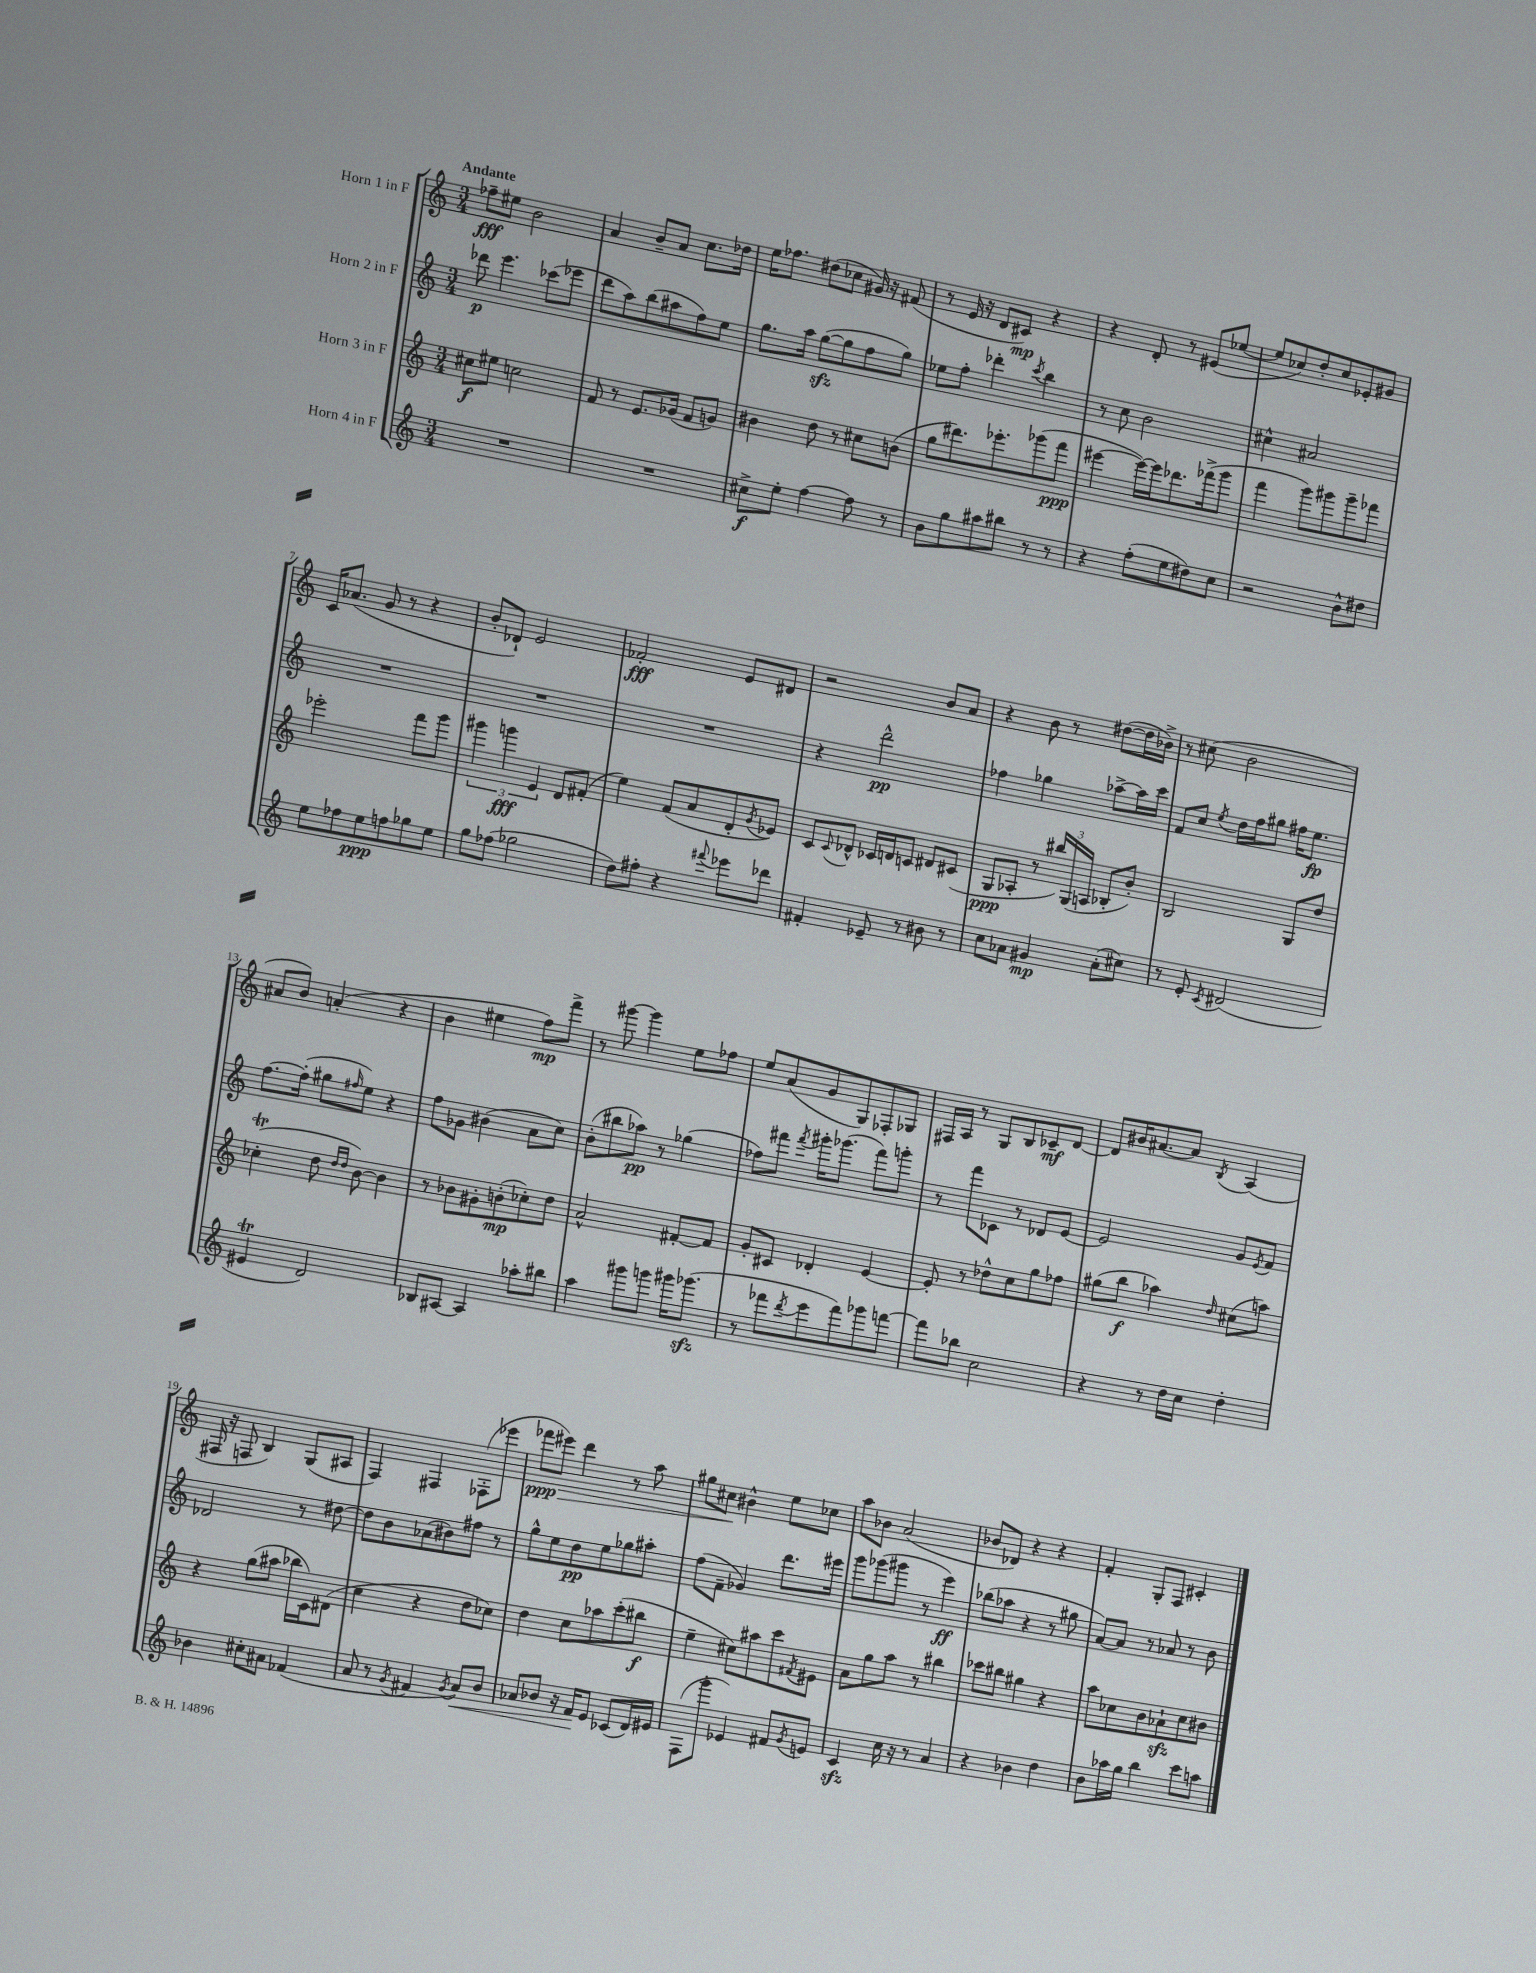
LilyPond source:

<<
\new StaffGroup <<
\new Staff = "s0" \with { instrumentName = "Horn 1 in F" } {
    \clef treble \key c \major \numericTimeSignature \time 3/4 \tempo "Andante"
    fes''8--\fff eis''8 b'2 |
    a'4 b'8-- a'8 c''8. des''16 |
    e''16 fes''8. dis''8( ces''8 gis'16) r16 fis'8( |
    r8 e'16 r16 d'8 cis'8\mp) r4 |
    r4 d'8-. r8 eis'8( ees''8~ |
    ees''8 ces''8) d''8-. ces''8 ees'8-. gis'8 |
    c'16 aes'8.( g'8 r8 r4 |
    b'8-. des'8-!) e'2 |
    fes'2-.\fff e'8 dis'8 |
    r2 b'8 a'8 |
    r4 b'8 r8 dis''8~( dis''16 bes'16->) |
    r8 cis''8( b'2 |
    ais'8 b'8) a'4-.( r4 |
    b'4 eis''4 f''8\mp) f'''8-> |
    r8 gis'''8~ gis'''4 e''8 fes''8 |
    e''8 a'8( g'8 g8) fes8-. ges8 |
    fis16 a16 r8 g8 b8 ces'8--\mf d'8~ |
    d'8 bis'16 ais'8.~ ais'8 \acciaccatura { b8 } a4( |
    fis16 r16 f8 b4) g8( ais8 |
    f4) fis4 fes8-.( ees'''8 |
    fes'''8\ppp eis'''8\>) d'''4 r8 a''8 |
    gis''8 cis''8\! bis'4-^ e''8 ces''8 |
    a''8 bes'8 a'2( |
    bes'8 des'8) r4 r4 |
    f'4-. g8-. f8 cis'4-. \bar "|." |
}
\new Staff = "s1" \with { instrumentName = "Horn 2 in F" } {
    \clef treble \key c \major \numericTimeSignature \time 3/4
    des'''8\p e'''4. ces'''8( ees'''8 |
    d'''8 a''8) b''8( ais''8 f''8) e''8 |
    g''8. a''16 g''8~\sfz( g''8 f''8 g''8) |
    ees''8 f''8-. des'''4-. \acciaccatura { c'''8 } b''4 |
    r8 c''8 b'2 |
    cis''4-^ ais'2 |
    R2. |
    R2. |
    R2. |
    r4 d'''2-^\pp |
    fes''4 ges''4 aes''8~-> aes''16 c'''16 |
    f'8 c''8 \acciaccatura { e''8 } d''16 f''16 gis''8 fis''16 e''8.\fp |
    f''8.~ f''16-.( gis''8 \grace { fis''16 } e''8) r4 |
    f''8 ges'8 bis'4( a'8 c''8) |
    b'8-.( bis''8 aes''8\pp) r8 ges''4( |
    fes''8) fis'''8 \acciaccatura { fis'''8 } gis'''16-. ges'''8.( fis'''8) g'''8-. |
    r8 f'''8 ces'8 r8 des'8 e'8~ |
    e'2 g'8 \acciaccatura { e'8 } f'8 |
    des'2 r8 dis''8~ |
    dis''8 b'8 aes'8( bis'8) fis''8 r8 |
    g''8-^ e''8 d''8\pp e''8 ges''8 ais''8-. |
    f''8( f'8-- ges'4) d'''8. eis'''16 |
    g'''8 ges'''8( gis'''8 r8 e'''4\ff) |
    bes''8( aes''8 r4 r8 gis''8 |
    a'8~) a'8 r8 aes'8 r8 b'8 \bar "|." |
}
\new Staff = "s2" \with { instrumentName = "Horn 3 in F" } {
    \clef treble \key c \major \numericTimeSignature \time 3/4
    cis''8\f eis''8 c''2 |
    f'8 r8 e'8. ges'16( f'8 g'8) |
    bis'4 d''8 r8 cis''8 b'8( |
    g''8 dis'''8.) ees'''8.-. ges'''8( f'''8\ppp |
    eis'''4~ eis'''16~) eis'''16 des'''8. fes'''16->( g'''8 |
    f'''4 g'''8) gis'''8 gis'''8-- fes'''8 |
    ees'''2-. f'''8 g'''8 |
    \tuplet 3/2 { gis'''4 g'''4\fff e'4 } d'8 fis'8-.( |
    e''4) f'8( a'8 d'8-. \acciaccatura { g'8 } ees'8) |
    c'8 \appoggiatura { c'8 } des'8-^ ces'16 d'16 c'8 dis'8 cis'8( |
    g8\ppp aes8-. r8 \tuplet 3/2 { bis''16) g16( a16 } bes8-. b'8-.) |
    b2 g8 d''8 |
    ces''4-.\trill( d''8 \grace { d''16 d''16 } b'8~) b'4 |
    r8 bes'8 gis'8-. b'8-.\mp( ces''8-.) d''8 |
    a'2-^ fis'8~-. fis'8 |
    g'8-. cis'8 des'4-. e'4~ |
    e'8-. r8 des''8-^ c''8 g''8 fes''8 |
    gis''8( b''8\f aes''4) \grace { d''16 } cis''8( a''8) |
    r4 g''8( ais''8 bes''16 c'16) dis'8( |
    c''4 r4 d''8 ces''8) |
    d''4 c''8 aes''8 c'''8-.( bis''8\f |
    e''4-- cis''8) ais''8 c'''8 \acciaccatura { fis'8 } eis'8 |
    a'8 g''8 a''8 r8 bis''4 |
    ces'''8 bis''8 gis''4 r4 |
    a''8 ces''8 b'8 aes'8-!\sfz ces''8 bis'8 \bar "|." |
}
\new Staff = "s3" \with { instrumentName = "Horn 4 in F" } {
    \clef treble \key c \major \numericTimeSignature \time 3/4
    R2. |
    R2. |
    cis''8->\f e''8-. f''4~ f''8 r8 |
    b'8 g''8 ais''8 bis''8 r8 r8 |
    r4 f''8-.( e''8 dis''8) c''8 |
    r2 b'8-^ dis''8 |
    e''8 fes''8 e''8\ppp f''8 ges''8 e''8 |
    g''8 fes''8( ges''2 |
    d''8) fis''8-. r4 \appoggiatura { fis'''8 } ees'''8 des'''8 |
    fis'4-. ees'8-- r8 bis'8 r8 |
    c''8 aes'8 gis'4\mp aes'8-.( cis''8) |
    r8 e'8-. \acciaccatura { c'8 } dis'2( |
    eis'4\trill d'2) |
    bes8 ais8~ ais4 aes''8-. bis''8 |
    a''4 gis'''8 g'''8 gis'''16 ges'''8.\sfz( |
    r8 fes'''8 \acciaccatura { d'''8 } e'''8 fes'''8) ges'''8 f'''8~ |
    f'''8 bes''8 c''2 |
    r4 r8 d''16 c''16 d''4-. |
    bes'4 cis''8-. ais'8 fes'4( |
    a'8 r8 \acciaccatura { g'8 } fis'4 \acciaccatura { g'8 } a'8\<) b'8 |
    aes'8 bes'8 r16 f'16\! e'8 ces'8( d'16) eis'16 |
    f8( g'''8-. ees'4) fis'8 \acciaccatura { g'8 } e'8 |
    c'4\sfz c''16 r16 r8 a'4 |
    r4 bes'4 d''4 |
    b'8 aes''16 g''16 b''4 c'''8 a''8 \bar "|." |
}
>>
>>
